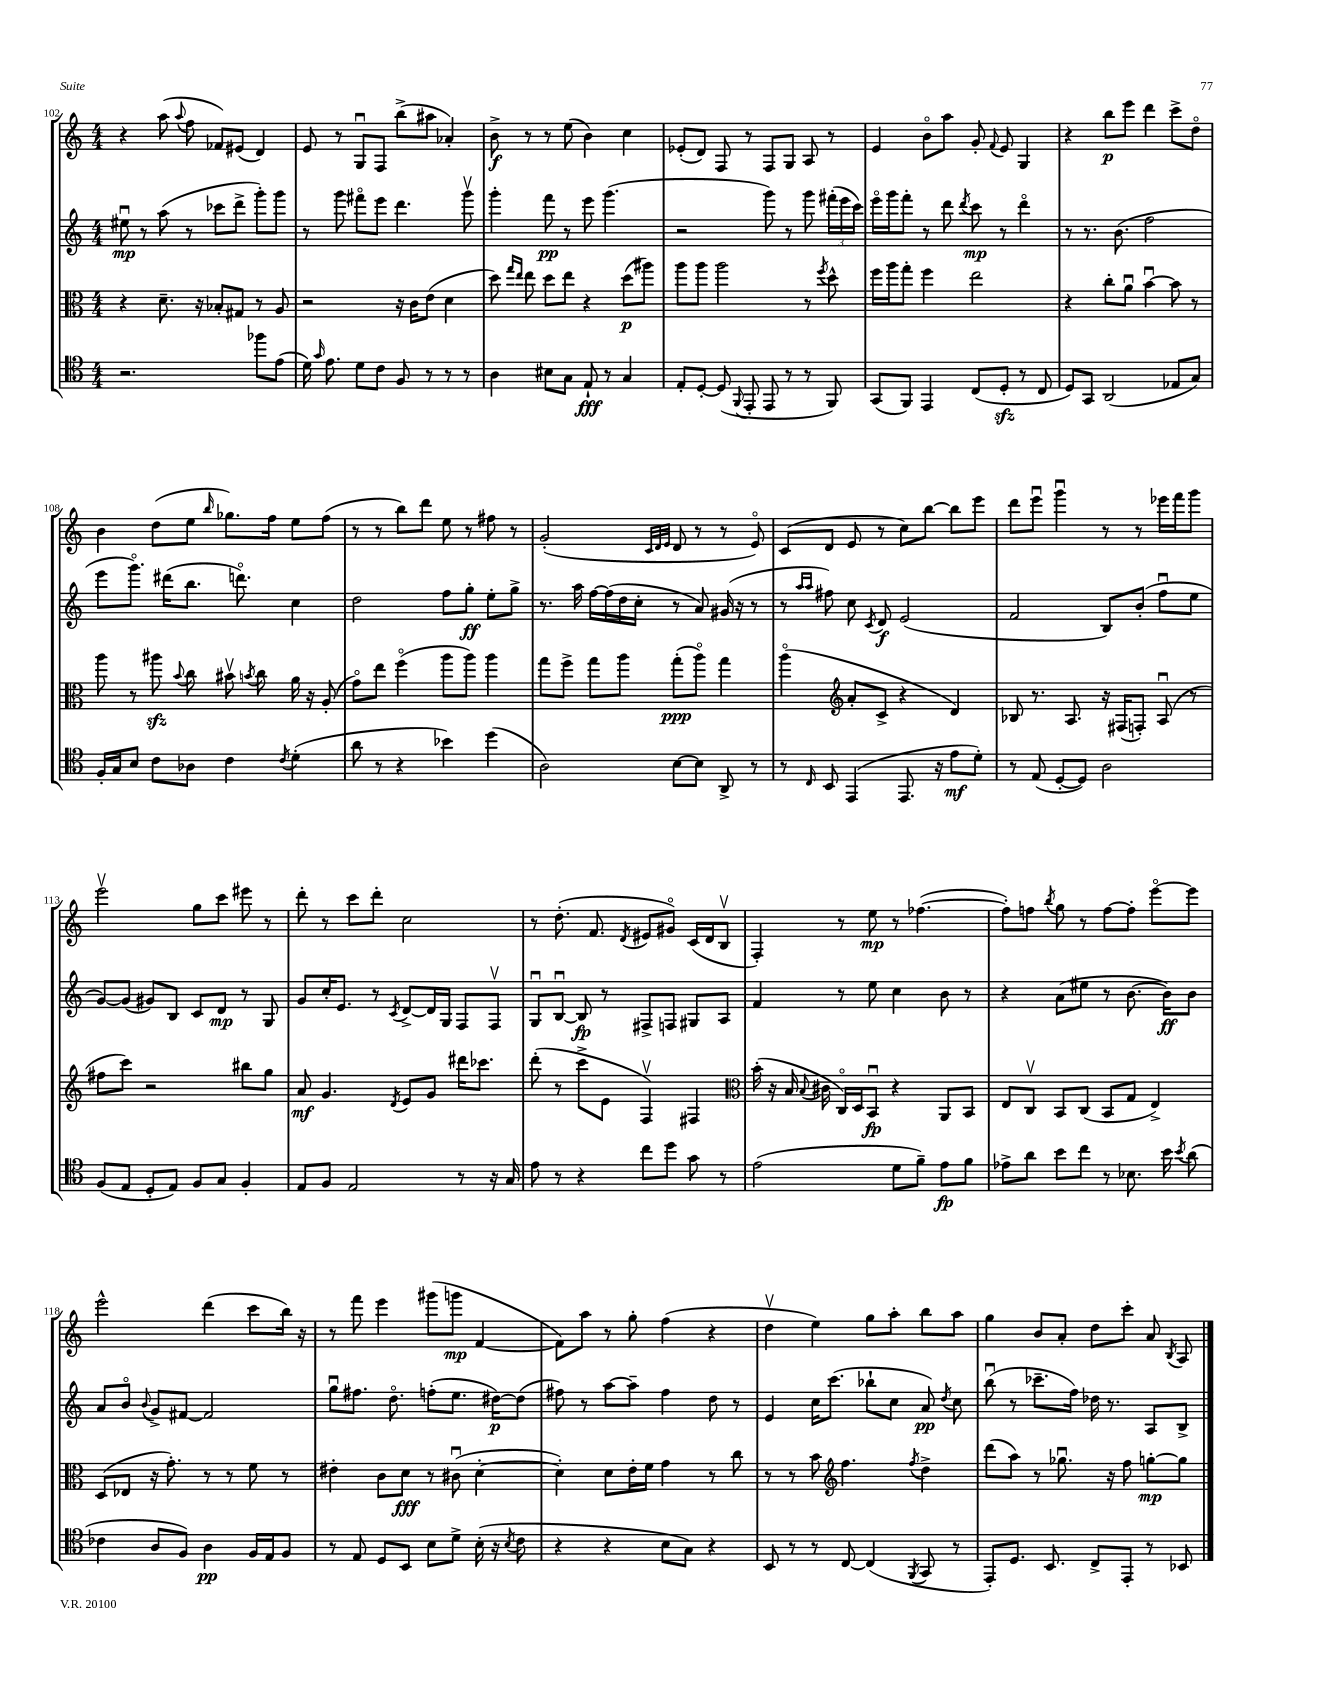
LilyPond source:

<<
\new StaffGroup <<
\new Staff = "s0" {
    \clef treble \key c \major \numericTimeSignature \time 4/4
    \autoBeamOff r4 a''8( \appoggiatura { a''8 } f''8 fes'8[) eis'8]( d'4) |
    e'8 r8 g8[\downbow f8] b''8[->( ais''8] aes'4-.) |
    b'8->\f r8 r8 e''8( b'4) c''4 |
    ees'8[-.( d'8]) f8 r8 f8[ g8] a8 r8 |
    e'4 b'8[\flageolet a''8] g'8-. \appoggiatura { f'8 } e'8 g4 |
    r4 b''8[\p e'''8] d'''4 c'''8[-> d''8]\flageolet |
    b'4 d''8[( e''8] \grace { b''16 } ges''8.[) f''16] e''8[ f''8]( |
    r8 r8 b''8[) d'''8] e''8 r8 fis''8 r8 |
    g'2-.( \grace { c'32[ d'32 e'32] } d'8 r8 r8 e'8\flageolet) |
    c'8[( d'8] e'8 r8 c''8[) b''8]~ b''8[ e'''8] |
    d'''8[ e'''8]\downbow g'''4\downbow r8 r8 ees'''16[ f'''16 g'''8] |
    e'''2\upbow g''8[ c'''8] eis'''8 r8 |
    d'''8-. r8 c'''8[ d'''8]-. c''2 |
    r8 d''8.-.( f'8. \acciaccatura { d'8 } eis'8[ gis'8]\flageolet) c'16[( d'16 b8]\upbow |
    f4-.) r8 e''8\mp r8 fes''4.~( |
    fes''8[-.) f''8] \acciaccatura { b''8 } g''8 r8 f''8[~ f''8]-. e'''8[~\flageolet e'''8] |
    e'''2-^ d'''4( c'''8[ b''16]) r16 |
    r8 f'''8 e'''4 gis'''8[( g'''8]\mp f'4~ |
    f'8[) a''8] r8 g''8-. f''4( r4 |
    d''4\upbow e''4) g''8[ a''8]-. b''8[ a''8] |
    g''4 b'8[ a'8]-. d''8[ c'''8]-. a'8 \acciaccatura { b8 } a8 \bar "|." |
}
\new Staff = "s1" {
    \clef treble \key c \major \numericTimeSignature \time 4/4
    \autoBeamOff eis''8\downbow\mp r8 a''8( r8 ces'''8[ d'''8]-> g'''8[-.) g'''8] |
    r8 g'''8 fis'''8[\flageolet e'''8] d'''4. g'''8\upbow |
    g'''4-. f'''8\pp r8 e'''8 g'''4.( |
    r2 g'''8) r8 g'''8 \tuplet 3/2 { fis'''16[-.( e'''16 c'''16]) } |
    e'''16[\flageolet g'''16 f'''8]-. r8 d'''8 \acciaccatura { d'''8 } c'''8\mp r8 d'''4\flageolet |
    r8 r8. b'8.( f''2 |
    e'''8[ g'''8.]\flageolet) dis'''16[( b''8.] d'''8.\flageolet) c''4 |
    d''2 f''8[ g''8]-.\ff e''8[-. g''8]-> |
    r8. a''16 f''16[~ f''16( d''16 c''16]-. r8 a'8) gis'16( r16 r8 |
    r8 \grace { a''16[ a''16] } fis''8) c''8 \acciaccatura { c'8 } d'8\f e'2( |
    f'2 b8[) b'8]-.( f''8[\downbow e''8] |
    g'8[~) g'8]( gis'8[) b8] c'8[ d'8]\mp r8 g8 |
    g'8[ c''16-. e'8.] r8 \acciaccatura { c'8 } d'8[~-> d'16 g16] f8[ f8]\upbow |
    g8[\downbow b8]~\downbow b8\fp r8 fis8[-> f8] gis8[ a8] |
    f'4 r8 e''8 c''4 b'8 r8 |
    r4 a'8[( eis''8] r8 b'8.~ b'16[\ff) b'8] |
    a'8[ b'8]\flageolet \appoggiatura { b'8 } g'8[-> fis'8]~ fis'2 |
    g''8[\downbow fis''8.] d''8.\flageolet f''8[-.( e''8.] dis''16[~\p) dis''8]( |
    fis''8) r8 a''8[~ a''8]-- fis''4 d''8 r8 |
    e'4 c''16[ c'''8.]( bes''8[-! c''8] a'8\pp) \acciaccatura { d''8 } c''8 |
    b''8\downbow( r8 ces'''8.[-- f''16]) des''16 r8. a8[ b8]-> \bar "|." |
}
\new Staff = "s2" {
    \clef alto \key c \major \numericTimeSignature \time 4/4
    \autoBeamOff r4 d'8.-- r16 bes8[-. gis8] r8 a8 |
    r2 r16 c'16[ e'8]( d'4 |
    d''8) \grace { g''16[ e''16] } e''8 d''8[ e''8] r4 d''8[\p( ais''8]) |
    a''8[ a''8] a''2 r8 \acciaccatura { f''8 } d''8-^ |
    f''16[ a''16 g''8]-. f''4 e''2 |
    r4 c''8[-. a'8]\downbow b'4~\downbow b'8 r8 |
    a''8 r8 ais''8\sfz \appoggiatura { b'8 } c''8 bis'8\upbow \acciaccatura { b'8 } c''8 a'16 r16 a8-.( |
    g'8[\flageolet) e''8] f''4\flageolet( a''8[ a''8]) a''4 |
    g''8[ f''8]-> g''8[ a''8] g''8[-.\ppp( a''8]\flageolet) g''4 |
    a''4\flageolet( \clef treble a'8[-. c'8]-> r4 d'4) |
    bes8 r8. a8. r16 fis16[( f8]-.) a8\downbow( r8 |
    fis''8[ c'''8]) r2 bis''8[ g''8] |
    a'8\mf g'4. \acciaccatura { d'8 } e'8[ g'8] dis'''16[ ces'''8.] |
    d'''8-.( r8 c'''8[-> e'8] f4\upbow) fis4 |
    \clef alto b'16-.( r16 b16 \appoggiatura { b8 } cis'16 c16[\flageolet) d16 b,8]\downbow\fp r4 a,8[ b,8] |
    e8[ c8]\upbow b,8[ c8]( b,8[ g8] e4->) |
    d8[( ees8] r16 g'8.-.) r8 r8 f'8 r8 |
    eis'4-. c'8[ d'8]\fff r8 cis'8\downbow( d'4~-. |
    d'4-.) d'8[ e'16-. f'16] g'4 r8 c''8 |
    r8 r8 b'8 \clef treble f''4. \acciaccatura { f''8 } d''4-> |
    d'''8[( a''8]) r8 ges''8.\downbow r16 f''8 g''8[~-.\mp g''8] \bar "|." |
}
\new Staff = "s3" {
    \clef tenor \key c \major \numericTimeSignature \time 4/4
    \autoBeamOff r2. fes''8[ e'8]( |
    d'16) \grace { g'16 } e'8. d'8[ c'8] f8 r8 r8 r8 |
    a4 bis8[ g8] e8-!\fff r8 g4 |
    e8[-. d8]~-. d8( \appoggiatura { f,8 } e,8-. e,8 r8 r8 f,8) |
    g,8[( f,8]) e,4 c8[( d8]-.\sfz r8 c8 |
    d8[) g,8] a,2( ees8[ g8]) |
    f16[-. g16 b8] c'8[ aes8] c'4 \acciaccatura { c'8 } d'4-.( |
    a'8 r8 r4 bes'4) d''4( |
    a2) b8[~ b8] a,8-> r8 |
    r8 \grace { c16 } b,8 e,4( e,8. r16 e'8[\mf d'8]-.) |
    r8 e8( d8[~-. d8]) a2 |
    f8[( e8] d8[-. e8]) f8[ g8] f4-. |
    e8[ f8] e2 r8 r16 g16 |
    e'8 r8 r4 c''8[ d''8] g'8 r8 |
    e'2( d'8[ f'8]--) e'8[\fp f'8] |
    ees'8[-> a'8] b'8[ c''8] r8 bes8. b'16 \acciaccatura { b'8 } a'8( |
    ces'4 a8[ f8]) a4\pp f16[ e16 f8] |
    r8 e8 d8[ b,8] b8[ d'8]-> b16-.( r16 \acciaccatura { b8 } c'8 |
    r4 r4 b8[ g8]) r4 |
    b,8 r8 r8 c8~ c4( \acciaccatura { f,8 } g,8 r8 |
    e,8[-.) d8.] b,8. c8[-> e,8]-. r8 bes,8 \bar "|." |
}
>>
>>
\layout { \context { \Score currentBarNumber = #102 } }
